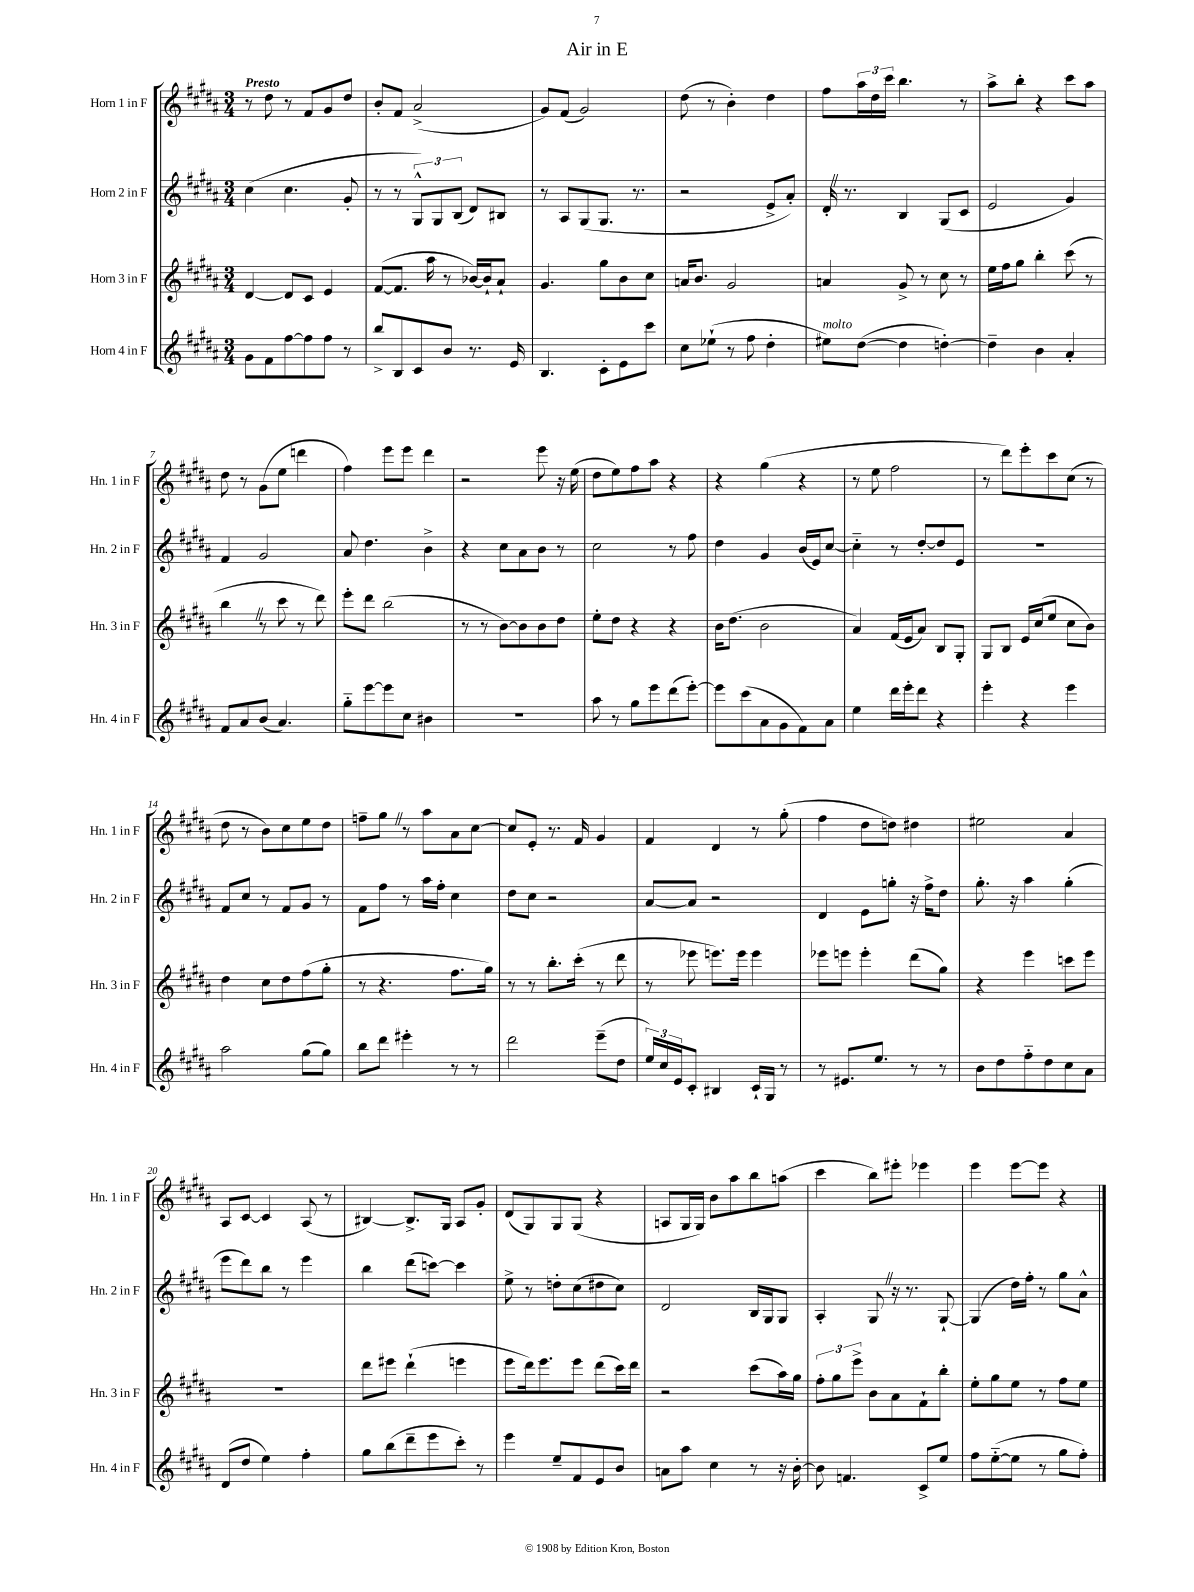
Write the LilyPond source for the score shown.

\header { title = "Air in E" }
<<
\new StaffGroup <<
\new Staff = "s0" \with { instrumentName = "Horn 1 in F" shortInstrumentName = "Hn. 1 in F" } {
    \clef treble \key b \major \numericTimeSignature \time 3/4 \tempo "Presto"
    r8 dis''8 r8 fis'8 gis'8 dis''8 |
    b'8-. fis'8 ais'2->( |
    gis'8) fis'8( gis'2) |
    dis''8( r8 b'4-.) dis''4 |
    fis''8 \tuplet 3/2 { ais''16 dis''16 cis'''16 } b''4. r8 |
    ais''8-> b''8-. r4 cis'''8 ais''8 |
    dis''8 r8 gis'8( e''8 d'''4 |
    fis''4) e'''8 e'''8 dis'''4 |
    r2 e'''8 r16 e''16( |
    dis''8 e''8) fis''8 ais''8 r4 |
    r4 gis''4( r4 |
    r8 e''8 fis''2 |
    r8 dis'''8) e'''8-. cis'''8 cis''8( r8 |
    dis''8 r8 b'8) cis''8 e''8 dis''8 |
    f''8-- gis''8 \once \override BreathingSign.text = \markup { \musicglyph "scripts.caesura.straight" } \breathe r8 ais''8 ais'8 cis''8~ |
    cis''8 e'8-. r8. fis'16 gis'4 |
    fis'4 dis'4 r8 gis''8-.( |
    fis''4 dis''8 d''8) dis''4 |
    eis''2 ais'4 |
    ais8 cis'8~ cis'4 ais8( r8 |
    bis4~) bis8.-> gis16 ais8 gis'8-. |
    dis'8( gis8) gis8 gis8( r4 |
    a8 gis16 gis16) b'8 ais''8 b''8 a''8( |
    cis'''4 b''8) eis'''8-. ees'''4 |
    e'''4 e'''8~ e'''8 r4 \bar "|." |
}
\new Staff = "s1" \with { instrumentName = "Horn 2 in F" shortInstrumentName = "Hn. 2 in F" } {
    \clef treble \key b \major \numericTimeSignature \time 3/4
    cis''4( cis''4. gis'8-. |
    r8 r8 \tuplet 3/2 { gis8-^) gis8 b8( } dis'8) bis8 |
    r8 ais8 gis8( gis8. r8. |
    r2 e'8-> ais'8-.) |
    dis'16-. \once \override BreathingSign.text = \markup { \musicglyph "scripts.caesura.straight" } \breathe r8. b4 gis8( cis'8 |
    e'2 gis'4) |
    fis'4 gis'2 |
    ais'8 dis''4. b'4-> |
    r4 cis''8 ais'8 b'8 r8 |
    cis''2 r8 fis''8 |
    dis''4 gis'4 b'16( e'16) cis''8~ |
    cis''4-_ r8 dis''8~-. dis''8 e'8 |
    R2. |
    fis'8 cis''8 r8 fis'8 gis'8 r8 |
    fis'8 fis''8 r8 ais''16 fis''16-. cis''4 |
    dis''8 cis''8 r2 |
    ais'8~ ais'8 r2 |
    dis'4 e'8 g''8-. r16 fis''16-> dis''8 |
    gis''8.-. r16 ais''4 gis''4-.( |
    e'''8 dis'''8) b''8 r8 e'''4 |
    b''4 dis'''8( c'''8~) c'''4 |
    e''8-> r8 d''8-. cis''8( dis''8 cis''8) |
    dis'2 b16 gis16 gis8 |
    ais4-. gis8 \once \override BreathingSign.text = \markup { \musicglyph "scripts.caesura.straight" } \breathe r16 r8. gis8~-! |
    gis4( dis''16) fis''16-. r8 gis''8 ais'8-^ \bar "|." |
}
\new Staff = "s2" \with { instrumentName = "Horn 3 in F" shortInstrumentName = "Hn. 3 in F" } {
    \clef treble \key b \major \numericTimeSignature \time 3/4
    dis'4~ dis'8 cis'8 e'4 |
    fis'8~( fis'8. ais''16 r8 bes'16~) bes'16-! ais'8-! |
    gis'4. gis''8 b'8 cis''8 |
    a'16 b'8. gis'2 |
    a'4 gis'8-> r8 cis''8 r8 |
    e''16 fis''16 gis''8 b''4-. cis'''8( r8 |
    b''4 \once \override BreathingSign.text = \markup { \musicglyph "scripts.caesura.straight" } \breathe r8 cis'''8 r8 dis'''8) |
    e'''8-. dis'''8 b''2( |
    r8 r8 b'8~) b'8 b'8 dis''8 |
    e''8-. dis''8 r4 r4 |
    b'16 dis''8.( b'2 |
    ais'4) fis'16( e'16 ais'8) b8 gis8-. |
    gis8 b8 e'16 cis''16( e''8 cis''8 b'8) |
    dis''4 cis''8 dis''8 fis''8( gis''8-. |
    r8 r4. fis''8. gis''16) |
    r8 r8 b''8.-. cis'''16-.( r8 dis'''8 |
    r8 ees'''8 e'''8.) e'''16 e'''4 |
    ees'''8 e'''8 e'''4-. dis'''8( gis''8) |
    r4 e'''4 c'''8 e'''8 |
    R2. |
    dis'''8 eis'''8 dis'''4-!( e'''4 |
    e'''8 dis'''16) e'''8. e'''8 dis'''8( cis'''16) dis'''16 |
    r2 cis'''8( ais''16) gis''16 |
    \tuplet 3/2 { fis''8-. gis''8 e'''8-> } b'8 ais'8 fis'8-! b''8-. |
    e''8-. gis''8 e''8 r8 fis''8 e''8 \bar "|." |
}
\new Staff = "s3" \with { instrumentName = "Horn 4 in F" shortInstrumentName = "Hn. 4 in F" } {
    \clef treble \key b \major \numericTimeSignature \time 3/4
    gis'8 fis'8 fis''8~ fis''8 fis''8 r8 |
    b''8-> b8 cis'8 b'8 r8. e'16 |
    b4. cis'8-. e'8 cis'''8 |
    cis''8 ees''8-!( r8 fis''8 dis''4-. |
    eis''8^\markup { \italic "molto" }) dis''8~( dis''4 d''4~-.) |
    d''4-- b'4 ais'4-. |
    fis'8 ais'8 b'8( ais'4.) |
    gis''8-_ e'''8~ e'''8 cis''8 bis'4 |
    R2. |
    ais''8 r8 gis''8 e'''8 dis'''8( e'''8~-.) |
    e'''8 cis'''8( ais'8 gis'8 fis'8) ais'8 |
    e''4 dis'''16 e'''16-. dis'''8 r4 |
    e'''4-. r4 e'''4 |
    ais''2 gis''8( gis''8) |
    b''8 dis'''8 eis'''4-. r8 r8 |
    dis'''2 e'''8--( dis''8 |
    \tuplet 3/2 { e''16) cis''16 e'16 } cis'8-. bis4 cis'16-! gis16 r8 |
    r8 eis'8. e''8. r8 r8 |
    b'8 dis''8 fis''8-_ dis''8 cis''8 ais'8 |
    dis'8( dis''8 e''4) fis''4-. |
    gis''8 b''8( dis'''8-- e'''8 cis'''8-.) r8 |
    e'''4 e''8-- fis'8 e'8 b'8 |
    a'8 ais''8 cis''4 r8 r16 b'16~-. |
    b'8 f'4. cis'8-> e''8 |
    fis''8 e''8~-_( e''8 r8 gis''8 fis''8-.) \bar "|." |
}
>>
>>
